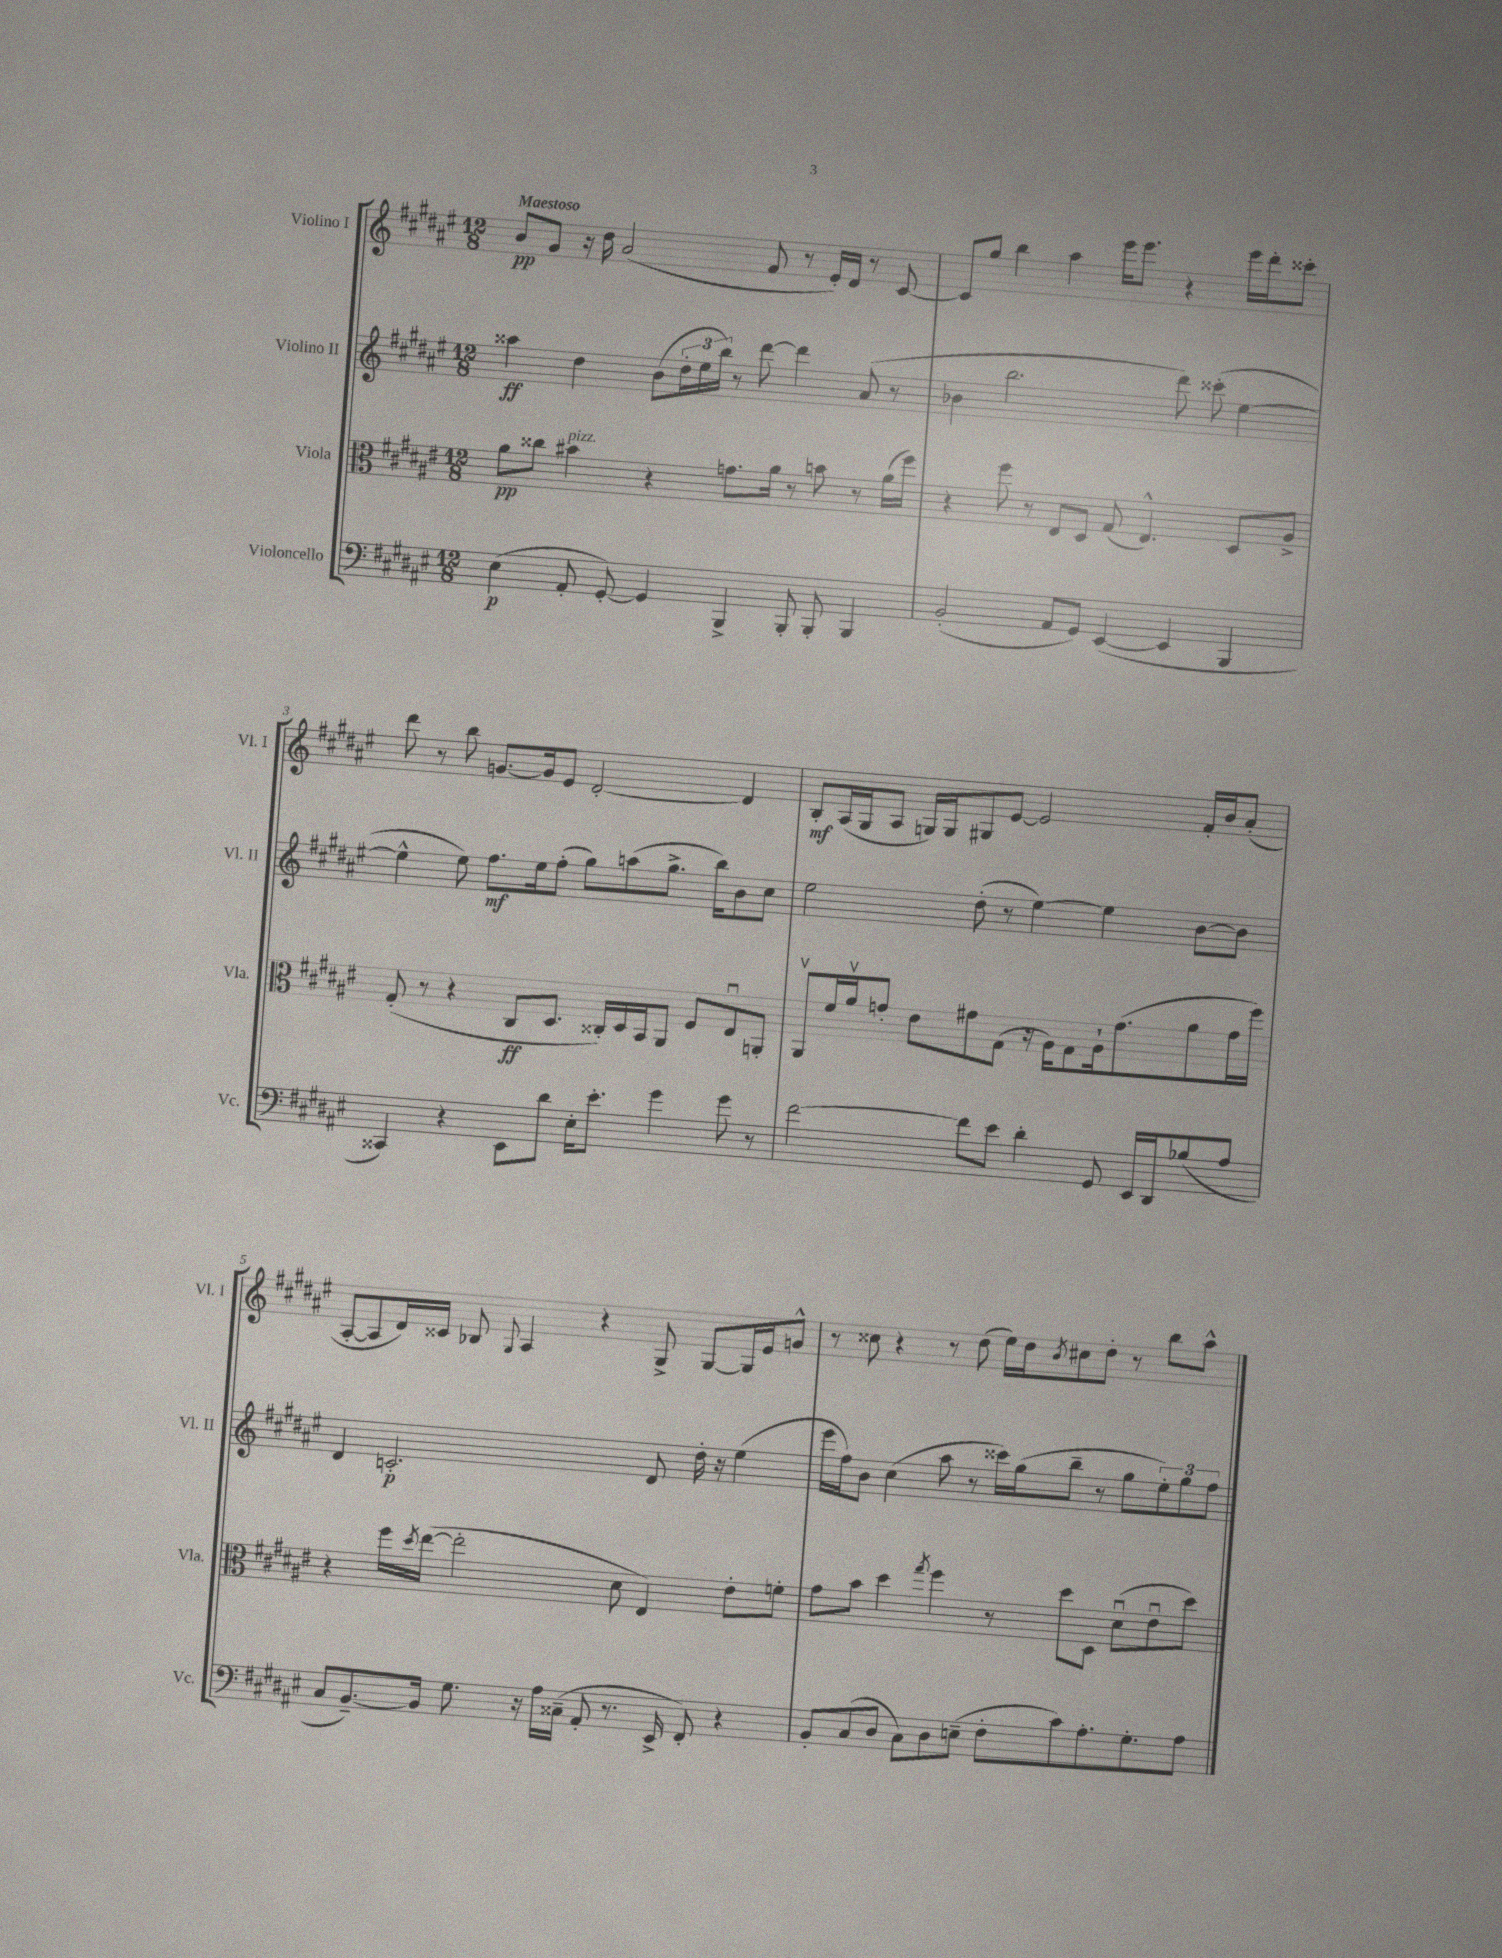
<<
\new StaffGroup <<
\new Staff = "s0" \with { instrumentName = "Violino I" shortInstrumentName = "Vl. I" } {
    \clef treble \key fis \major \numericTimeSignature \time 12/8 \tempo "Maestoso"
    b'8\pp gis'8 r16 dis''16 ais'2( fis'8 r8 eis'16-.) dis'16 r8 cis'8~ |
    cis'8 gis''8 b''4 ais''4 eis'''16 eis'''8. r4 eis'''16 dis'''16-. cisis'''8-. |
    dis'''8 r8 b''8 g'8.~ g'16 eis'8 dis'2~-. dis'4 |
    b8-.\mf ais16( gis16 ais8 g16) g16 gis8 eis'8~ eis'2 fis'16-. b'16 ais'8-.( |
    ais8~-. ais8 dis'16) cisis'16 bes8 \appoggiatura { gis8 } ais4 r4 gis8-> gis8~ gis16 eis'16 g'8-^ |
    r8 cisis''8 r4 r8 dis''8( eis''16) dis''16 \acciaccatura { b'8 } cis''8 dis''8-. r8 b''8 ais''8-^ \bar "|." |
}
\new Staff = "s1" \with { instrumentName = "Violino II" shortInstrumentName = "Vl. II" } {
    \clef treble \key fis \major \numericTimeSignature \time 12/8
    aisis''4\ff dis''4 b'8( \tuplet 3/2 { dis''16-. eis''16 b''16) } r8 dis'''8~ dis'''4 ais'8( r8 |
    bes'4 b''2. dis'''8) cisis'''8-.( eis''4~ |
    eis''4-^ eis''8) fis''8.\mf eis''16 fis''8-.( gis''8) a''8( gis''8.-> b''16) b'8 cis''8 |
    eis''2 dis''8-.( r8 eis''4~) eis''4 b'8~ b'8 |
    dis'4 c'2.-.\p dis'8 dis''16-. r16 eis''4( |
    eis'''16 fis''16) b'8 cis''4( ais''8 r8 cisis'''16) gis''16( b''8-- r8 gis''8 \tuplet 3/2 { eis''8-.) gis''8 fis''8 } \bar "|." |
}
\new Staff = "s2" \with { instrumentName = "Viola" shortInstrumentName = "Vla." } {
    \clef alto \key fis \major \numericTimeSignature \time 12/8
    ais'8\pp cisis''8 bis'4^\markup { \italic "pizz." } r4 g'8. ais'16 r8 b'8 r8 ais'16( fis''16) |
    r4 fis''8 r8 eis8 dis8 gis8( eis4.-^) dis8 ais8-> |
    gis8-.( r8 r4 cis8\ff dis8. cisis16-.) dis16 b,16 ais,8 fis8 eis8\downbow a,8-. |
    ais,8\upbow fis'16 ais'16\upbow g'8-. eis'8 gis'8 gis8( r16 ais16) gis8 ais16-! gis'8.( ais'8 gis'16 fis''16) |
    r4 fis''16 \acciaccatura { dis''8 } eis''16~( eis''2-. dis'8 eis4) eis'8-. f'8-. |
    gis'8 b'8 dis''4 \acciaccatura { gis''8 } fis''4 r8 dis''8 dis8 dis'8\downbow( eis'8\downbow dis''8) \bar "|." |
}
\new Staff = "s3" \with { instrumentName = "Violoncello" shortInstrumentName = "Vc." } {
    \clef bass \key fis \major \numericTimeSignature \time 12/8
    eis4\p( ais,8-. gis,8~-.) gis,4 b,,4-> b,,8-. b,,8-. b,,4 |
    b,2-.( ais,8 gis,8) eis,4~( eis,4 b,,4 |
    cisis,4) r4 eis,8 dis'8 eis16-. eis'8.-. gis'4 gis'8 r8 |
    fis'2~ fis'8 eis'8 dis'4-. gis,8 eis,16 dis,16 bes8( ais8 |
    cis8 b,8.~--) b,16 gis8. r16 ais16 cisis16--( ais,8-. r8. eis,16-> fis,8-.) r4 |
    b,8-. cis8( dis8 cis8) dis8 e8--( fis8-. cis'8) ais8.-. gis8.-. ais8 \bar "|." |
}
>>
>>
